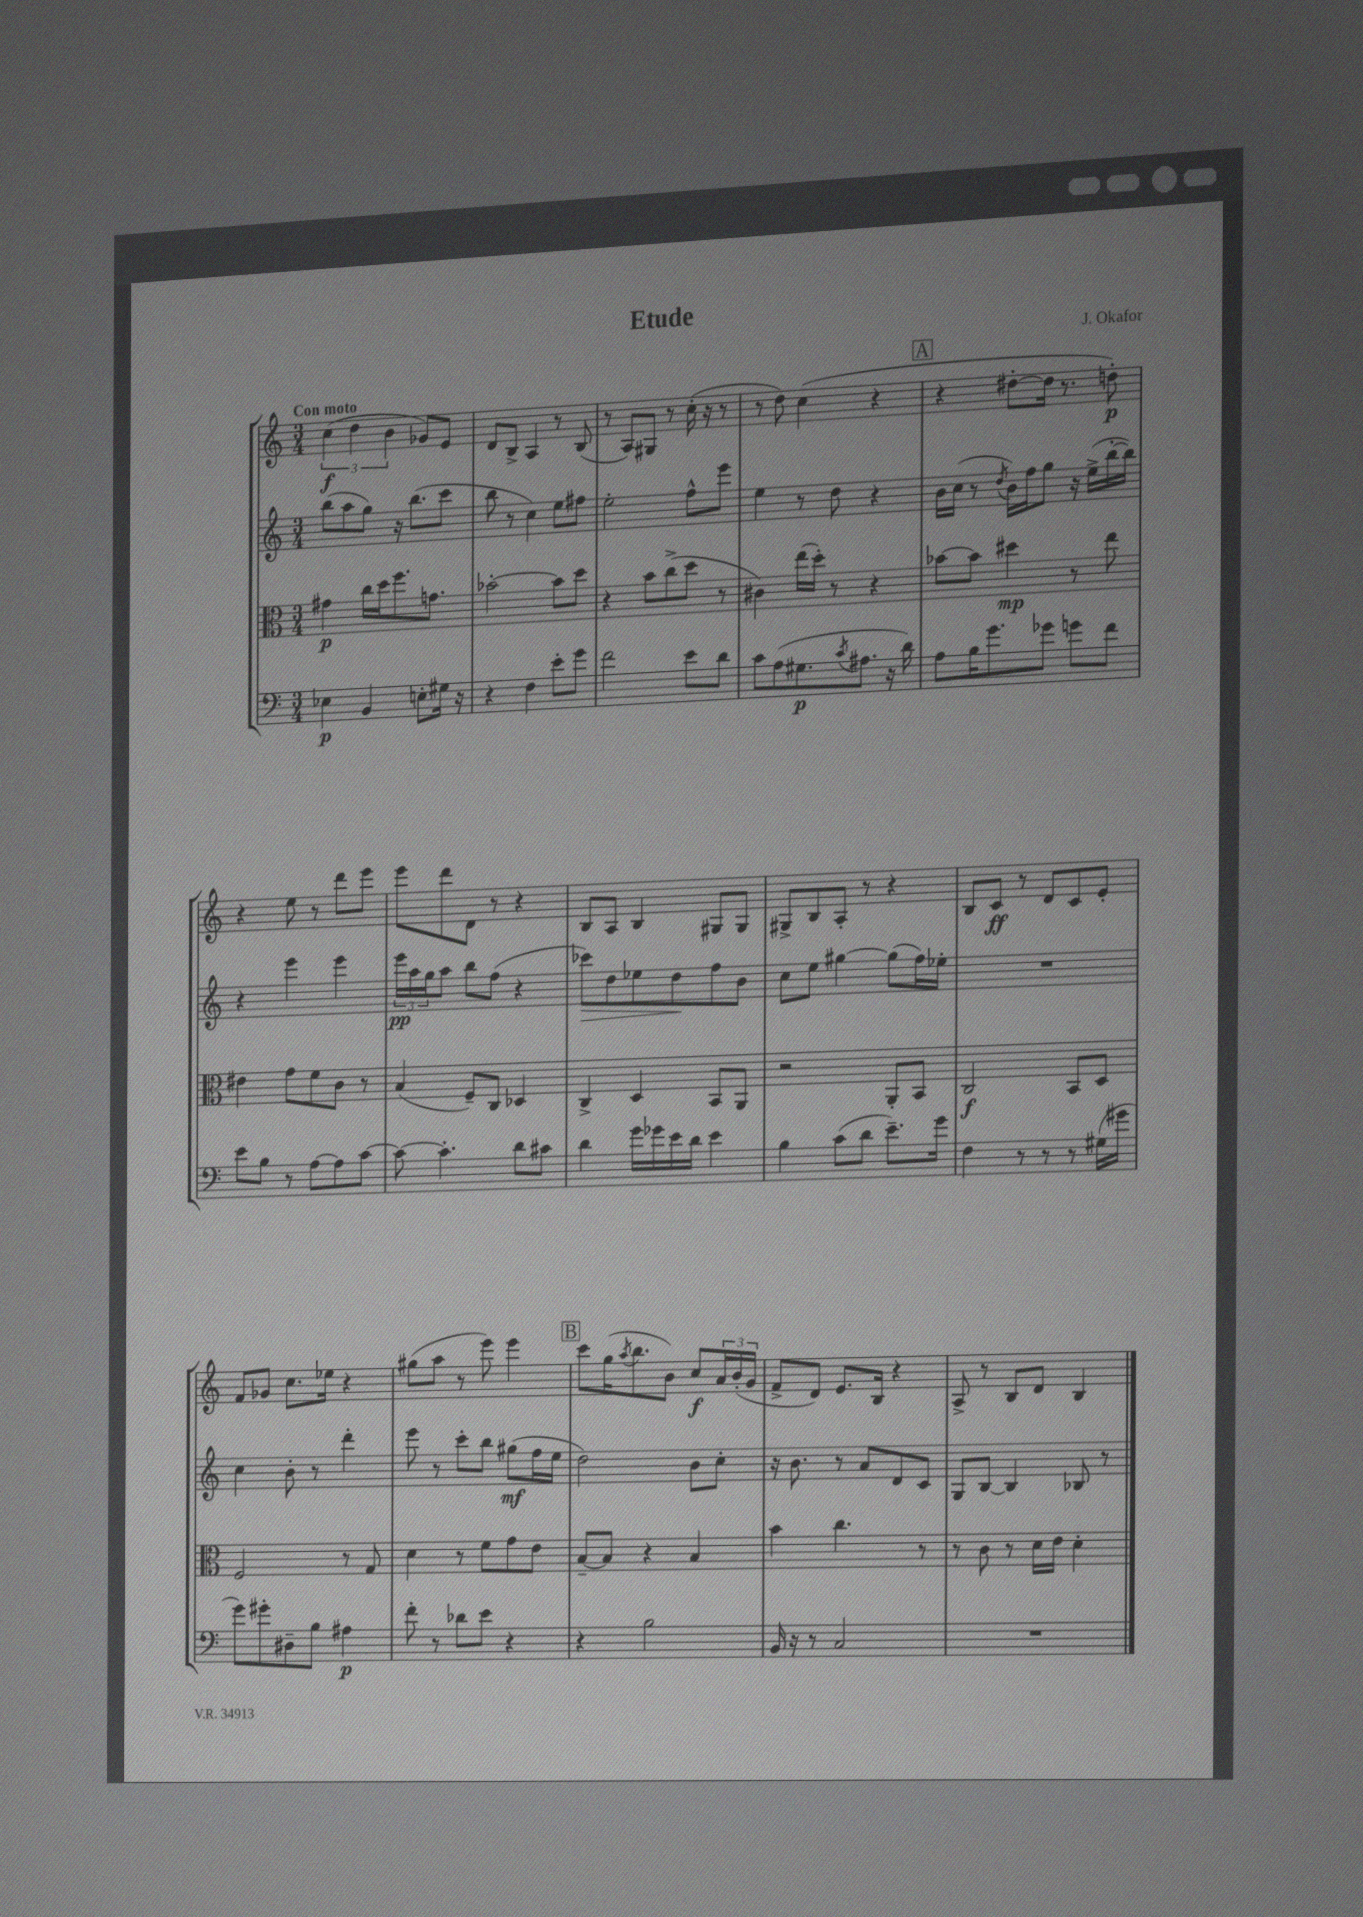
\header { title = "Etude" composer = "J. Okafor" }
<<
\new StaffGroup <<
\new Staff = "s0" {
    \clef treble \key c \major \numericTimeSignature \time 3/4 \tempo "Con moto"
    \tuplet 3/2 { c''4\f( d''4 b'4 } ges'8) e'8 |
    d'8 b8-> a4 r8 b8( |
    r8 a8) gis8 r8 c''16-.( r16 r8 |
    r8 d''8) c''4( r4 |
    \mark \markup { \box "A" } r4 dis''8~-. dis''16 r8. d''8-.\p) |
    r4 e''8 r8 d'''8 e'''8 |
    e'''8 d'''8 d'8 r8 r4 |
    b8 a8 b4 gis8 gis8 |
    gis8-> b8 a8-. r8 r4 |
    b8 c'8\ff r8 d'8 c'8 e'8-. |
    f'8 ges'8 c''8. ees''16 r4 |
    gis''8( a''8 r8 e'''8) e'''4 |
    \mark \markup { \box "B" } c'''8 g''16( \acciaccatura { a''8 } b''8. b'8) c''8\f \tuplet 3/2 { a'16 b'16-.( g'16 } |
    f'8-> d'8) e'8. b16 r4 |
    a8-> r8 b8 d'8 b4 \bar "|." |
}
\new Staff = "s1" {
    \clef treble \key c \major \numericTimeSignature \time 3/4
    b''8( a''8 g''8) r16 b''8.( c'''8 |
    b''8 r8 c''4) e''8 fis''8 |
    e''2-. f''8-^ e'''8 |
    e''4 r8 d''8 r4 |
    \mark \markup { \box "A" } b'16 c''16( r8 \acciaccatura { d''8 } b'16) f''16 g''8 r16 e''16->( b''16~-. b''16) |
    r4 e'''4 e'''4 |
    \tuplet 3/2 { e'''16\pp a''16 g''16 } a''8 b''8 f''8( r4 |
    ces'''8\>) d''8 ees''8 d''8\! f''8 b'8 |
    c''8 e''8 gis''4~ gis''8( f''16) ees''16-. |
    R2. |
    c''4 b'8-. r8 d'''4-. |
    e'''8 r8 c'''8-. b''8 gis''8\mf( f''16 e''16 |
    \mark \markup { \box "B" } d''2) b'8 c''8-. |
    r16 b'8. r8 a'8 d'8 c'8 |
    g8 b8~ b4 bes8 r8 \bar "|." |
}
\new Staff = "s2" {
    \clef alto \key c \major \numericTimeSignature \time 3/4
    gis'4\p c''16 d''16 f''8. g'8. |
    bes'2~-. bes'8 d''8 |
    r4 b'8 c''8->( d''8 r8 |
    cis'4) e''16( d''16-.) r8 r4 |
    \mark \markup { \box "A" } bes'8~ bes'8 dis''4\mp r8 e''8 |
    eis'4 g'8 f'8 c'8 r8 |
    b4( f8--) c8 des4 |
    c4-> d4 b,8 a,8 |
    r2 a,8-. b,8 |
    c2\f b,8 d8 |
    f2 r8 g8 |
    d'4 r8 f'8 g'8 e'8 |
    \mark \markup { \box "B" } b8~-- b8 r4 b4 |
    b'4 c''4. r8 |
    r8 c'8 r8 d'16 e'16 d'4-. \bar "|." |
}
\new Staff = "s3" {
    \clef bass \key c \major \numericTimeSignature \time 3/4
    ees4\p b,4 e8-. gis16 r16 |
    r4 f4 e'8-. g'8 |
    f'2 e'8 d'8 |
    c'8 a8( gis8.\p \acciaccatura { c'8 } ais8. r16 d'16) |
    \mark \markup { \box "A" } a8 b16 g'8. ges'8 g'8 f'8 |
    e'8 b8 r8 a8~ a8 c'8~ |
    c'8~ c'4.-. d'8 cis'8 |
    d'4 g'16 ges'16 e'16 d'16 e'4 |
    b4 c'8( d'8 e'8.--) g'16 |
    f4 r8 r8 r8 gis16( gis'16 |
    g'8) gis'8-. dis8-- b8 ais4\p |
    f'8-. r8 des'8 e'8 r4 |
    \mark \markup { \box "B" } r4 b2 |
    b,16 r16 r8 c2 |
    R2. \bar "|." |
}
>>
>>
\layout { \context { \Score \remove "Bar_number_engraver" } }
